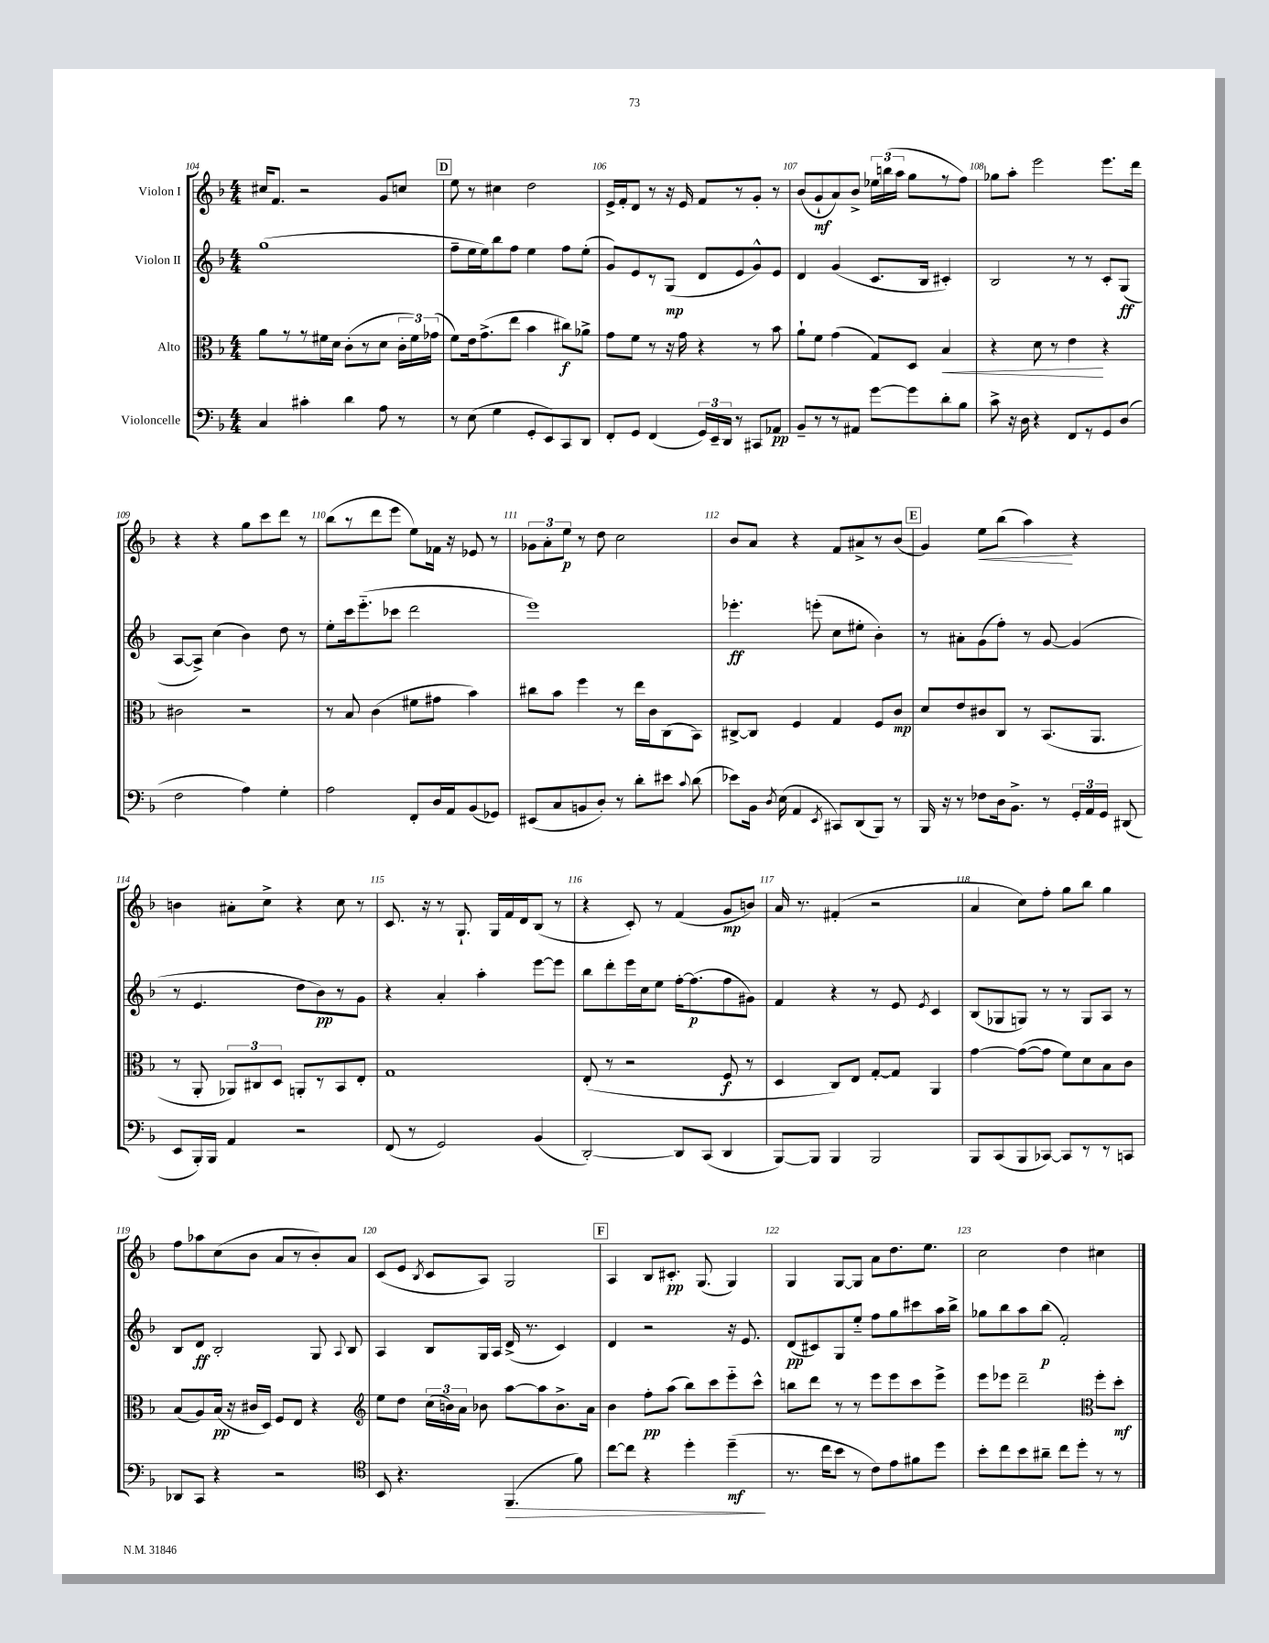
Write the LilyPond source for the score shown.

<<
\new StaffGroup <<
\new Staff = "s0" \with { instrumentName = "Violon I" } {
    \clef treble \key f \major \numericTimeSignature \time 4/4
    \autoBeamOff cis''16[ f'8.] r2 g'8[ c''8] |
    \mark \markup { \box "D" } e''8 r8 cis''4 d''2 |
    e'16[-> f'16-. d'8] r8 r16 e'16 f'8[ r8 g'8]-. r8 |
    bes'8[( g'8-!\mf a'8) bes'8]-> \tuplet 3/2 { ees''16[ b''16( a''16] } g''8[ r8 f''8]) |
    ges''8[ a''8]-. e'''2 e'''8.[ d'''16] |
    r4 r4 g''8[ c'''8 d'''8] r8 |
    bes''8[( r8 d'''8 e'''8] e''8[) fes'16] r16 ees'8 r8 |
    \tuplet 3/2 { ges'8[ a'8-. e''8]\p } r8 d''8 c''2 |
    bes'8[ a'8] r4 f'8[ ais'8-> r8 bes'8]( |
    \mark \markup { \box "E" } g'4) e''8[\< bes''8]( a''4\!) r4 |
    b'4 ais'8[-. c''8]-> r4 c''8 r8 |
    c'8. r16 r8 g8.-! g16[ f'16 d'16 bes8]( r8 |
    r4 c'8-.) r8 f'4( g'8[\mp b'8]) |
    a'16 r8. fis'4-.( r2 |
    a'4 c''8[) f''8]-. g''8[ bes''8] g''4 |
    f''8[ aes''8 c''8( bes'8] a'8[ r8 bes'8-.) a'8] |
    c'8[( e'8] \acciaccatura { bes8 } c'8[ a8]) g2 |
    \mark \markup { \box "F" } a4 bes8[ cis'8.]-.\pp g8.( g4) |
    g4 g8[~ g8] a'8[ d''8. e''8.] |
    c''2 d''4 cis''4 \bar "|." |
}
\new Staff = "s1" \with { instrumentName = "Violon II" } {
    \clef treble \key f \major \numericTimeSignature \time 4/4
    \autoBeamOff g''1( |
    \mark \markup { \box "D" } f''8[-- e''16 e''16) bes''8 f''8] e''4 f''8[ e''8]-.( |
    g'8[) e'8 r8 g8]\mp( d'8[ e'8 g'8-^) e'8] |
    d'4 g'4( c'8.[ bes16] cis'4-.) |
    bes2 r8 r8 c'8[-. g8]\ff( |
    a8[~ a8]->) c''4( bes'4) d''8 r8 |
    e''8[-. c'''16 e'''8.-_( ces'''8] d'''2 |
    e'''1) |
    ees'''4.-.\ff e'''8-.( c''8[ eis''8]-. bes'4-.) |
    \mark \markup { \box "E" } r8 ais'8[-. g'8( f''8]-.) r8 g'8~ g'4( |
    r8 e'4. d''8[ bes'8\pp) r8 g'8] |
    r4 a'4-. a''4-. e'''8[~ e'''8] |
    bes''8[ d'''8-. e'''16 c''16 e''8] f''16[~-. f''8.\p( f''8 gis'8]) |
    f'4 r4 r8 e'8 \acciaccatura { e'8 } c'4 |
    bes8[( ges8 g8]) r8 r8 g8[ a8] r8 |
    bes8[ d'8]\ff bes2-. g8 \appoggiatura { a8 } bes8 |
    a4 bes8[ g16 a16] d'16->( r8. c'4) |
    \mark \markup { \box "F" } d'4 r2 r16 e'8. |
    d'8[\pp( cis'8) g8 e''8]-_ f''8[ g''8 cis'''8 a''16 bes''16]-> |
    ges''8[ bes''8 a''8 bes''8]\p( f'2-.) \bar "|." |
}
\new Staff = "s2" \with { instrumentName = "Alto" } {
    \clef alto \key f \major \numericTimeSignature \time 4/4
    \autoBeamOff a'8[ r8 r8 fis'16 d'16] c'8[-.( r8 d'8] \tuplet 3/2 { c'16[-. fis'16) ges'16]( } |
    \mark \markup { \box "D" } f'8[) e'16 g'8.->( e''8] bes'4 cis''8[\f) aes'8]-> |
    g'8[ f'8] r8 r16 g'16 r4 r8 bes'8 |
    a'8[-! f'8] g'4( g8[) d8] bes4\< |
    r4 d'8 r8 e'4\! r4 |
    cis'2 r2 |
    r8 bes8 c'4( fis'8[ gis'8] bes'4) |
    cis''8[ bes'8] f''4 r8 e''16[ c'16 c8( bes,8]) |
    cis8[~-> cis8] f4 g4 f8[ c'8]\mp |
    \mark \markup { \box "E" } d'8[ e'8 cis'8 c8] r8 bes,8.[( a,8.] |
    r8 a,8-. \tuplet 3/2 { aes,8[) cis8 d8] } a,8[-. r8 bes,8 e8]-. |
    g1 |
    e8-.( r8 r2 f8\f r8 |
    d4 c8[) e8] g8[~-. g8] a,4 |
    g'4~ g'8[~( g'8] f'8[) d'8 bes8 c'8] |
    bes8[( a8) bes16]\pp( r16 cis'16[ d16]) f8[ e8] r4 |
    \clef treble e''8[ d''8] \tuplet 3/2 { c''16[( b'16) a'16] } bes'8 a''8[~ a''8 bes'8.-> a'16] |
    \mark \markup { \box "F" } bes'4 f''8[-.\pp a''8]( bes''8[) c'''8 e'''8-_ c'''8]-^ |
    b''8[ d'''8] r8 r8 e'''8[ e'''8 c'''8 e'''8]-> |
    e'''8[ ees'''8] d'''2-- \clef alto f''8[-. d''8]-.\mf \bar "|." |
}
\new Staff = "s3" \with { instrumentName = "Violoncelle" } {
    \clef bass \key f \major \numericTimeSignature \time 4/4
    \autoBeamOff c4 cis'4-. d'4 a8 r8 |
    \mark \markup { \box "D" } r8 e8( g4 g,8[-. e,8) c,8 d,8] |
    f,8[-. g,8] f,4( \tuplet 3/2 { g,16[) e,16-- d,16] } r8 cis,8[ aes,8]\pp |
    bes,8[-- r8 r8 ais,8] g'8[~ g'8 d'8-. bes8] |
    c'8-> r16 d16 r4 f,8[ r8 g,8 d8]( |
    f2 a4) g4-. |
    a2 f,8[-. d16 a,16 bes,8( ges,8]) |
    eis,8[( c8 b,8 d8]-.) r8 d'8[-. eis'8] \appoggiatura { c'8 } d'8( |
    ees'8[) bes,16] \acciaccatura { d8 } e16( a,4 \acciaccatura { e,8 } cis,8[) d,8( bes,,8]) r8 |
    \mark \markup { \box "E" } bes,,16 r16 r8 fes8[ d16 bes,8.]-> r8 \tuplet 3/2 { g,16[-. a,16 g,16] } dis,8( |
    e,8[ bes,,16-.) bes,,16] a,4 r2 |
    f,8( r8 g,2) bes,4( |
    d,2~-.) d,8[ c,8]( d,4 |
    bes,,8[~) bes,,8] bes,,4 bes,,2 |
    bes,,8[ c,8( bes,,8 ces,8]~) ces,8[ r8 r8 c,8] |
    des,8[ c,8] r4 r2 |
    \clef tenor bes,8 r4. f,4.\>( f'8) |
    \mark \markup { \box "F" } c''8[~ c''8] r4 d''4-. d''4--\mf\!( |
    r8. c''16[ bes'8] r8 c'8[) e'8 fis'8 d''8] |
    bes'8[-. c''8 bes'8 ais'8]-- c''8[ d''8]-. r8 r8 \bar "|." |
}
>>
>>
\layout { \context { \Score currentBarNumber = #104 \override BarNumber.break-visibility = ##(#f #t #t) barNumberVisibility = #all-bar-numbers-visible } }
